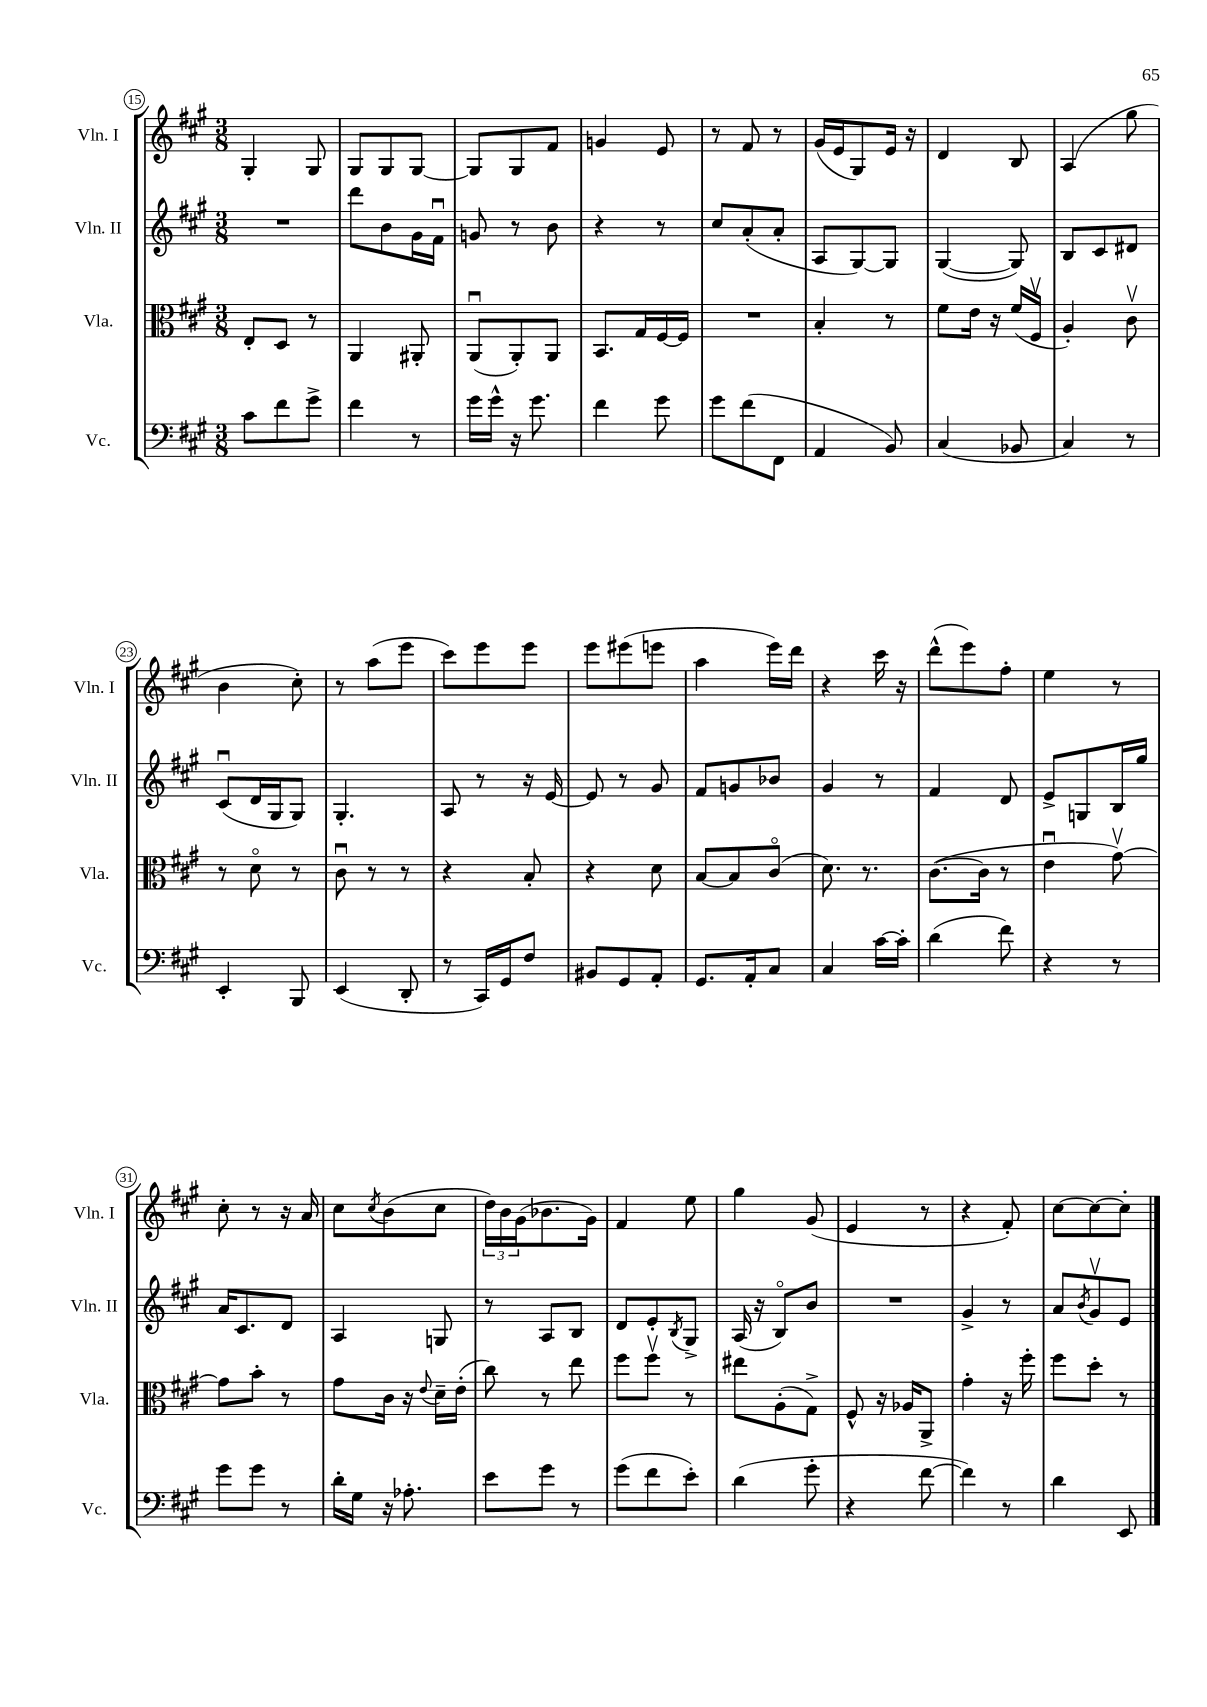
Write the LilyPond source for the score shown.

<<
\new StaffGroup <<
\new Staff = "s0" \with { instrumentName = "Vln. I" shortInstrumentName = "Vln. I" } {
    \clef treble \key a \major \numericTimeSignature \time 3/8
    gis4-. gis8 |
    gis8 gis8 gis8~ |
    gis8 gis8 fis'8 |
    g'4 e'8 |
    r8 fis'8 r8 |
    gis'16( e'16 gis8) e'16 r16 |
    d'4 b8 |
    a4( gis''8 |
    b'4 cis''8-.) |
    r8 a''8( e'''8 |
    cis'''8) e'''8 e'''8 |
    e'''8 eis'''8( e'''8 |
    a''4 e'''16) d'''16 |
    r4 cis'''16 r16 |
    d'''8-^( e'''8) fis''8-. |
    e''4 r8 |
    cis''8-. r8 r16 a'16 |
    cis''8 \acciaccatura { cis''8 } b'8( cis''8 |
    \tuplet 3/2 { d''16) b'16 gis'16( } bes'8. gis'16) |
    fis'4 e''8 |
    gis''4 gis'8( |
    e'4 r8 |
    r4 fis'8-.) |
    cis''8~ cis''8~ cis''8-. \bar "|." |
}
\new Staff = "s1" \with { instrumentName = "Vln. II" shortInstrumentName = "Vln. II" } {
    \clef treble \key a \major \numericTimeSignature \time 3/8
    R4. |
    d'''8 b'8 gis'16 fis'16\downbow |
    g'8 r8 b'8 |
    r4 r8 |
    cis''8 a'8-.( a'8-. |
    a8 gis8~) gis8 |
    gis4~( gis8) |
    b8 cis'8 dis'8 |
    cis'8\downbow( d'16 gis16 gis8) |
    gis4.-. |
    a8 r8 r16 e'16~ |
    e'8 r8 gis'8 |
    fis'8 g'8 bes'8 |
    gis'4 r8 |
    fis'4 d'8 |
    e'8-> g8 b16 gis''16 |
    a'16 cis'8. d'8 |
    a4 g8 |
    r8 a8 b8 |
    d'8 e'8-. \acciaccatura { b8 } gis8-> |
    a16( r16 b8\flageolet) b'8 |
    R4. |
    gis'4-> r8 |
    a'8 \acciaccatura { b'8 } gis'8\upbow e'8 \bar "|." |
}
\new Staff = "s2" \with { instrumentName = "Vla." shortInstrumentName = "Vla." } {
    \clef alto \key a \major \numericTimeSignature \time 3/8
    e8-. d8 r8 |
    a,4 ais,8-. |
    a,8\downbow( a,8-.) a,8 |
    b,8. gis16 fis16~ fis16 |
    R4. |
    b4-. r8 |
    fis'8 e'16 r16 fis'16( fis16\upbow |
    a4-.) cis'8\upbow |
    r8 d'8\flageolet r8 |
    cis'8\downbow r8 r8 |
    r4 b8-. |
    r4 d'8 |
    b8~ b8 cis'8\flageolet( |
    d'8.) r8. |
    cis'8.~( cis'16 r8 |
    e'4\downbow gis'8~\upbow) |
    gis'8 b'8-. r8 |
    gis'8 cis'16 r16 \appoggiatura { e'8 } d'16-- e'16-.( |
    cis''8) r8 e''8 |
    fis''8 fis''8\upbow r8 |
    eis''8 a8-.( gis8->) |
    fis8-^ r16 aes16 a,8-> |
    gis'4-. r16 fis''16-. |
    fis''8 d''8-. r8 \bar "|." |
}
\new Staff = "s3" \with { instrumentName = "Vc." shortInstrumentName = "Vc." } {
    \clef bass \key a \major \numericTimeSignature \time 3/8
    cis'8 fis'8 gis'8-> |
    fis'4 r8 |
    gis'16 gis'16-^ r16 gis'8. |
    fis'4 gis'8 |
    gis'8 fis'8( fis,8 |
    a,4 b,8) |
    cis4( bes,8 |
    cis4) r8 |
    e,4-. b,,8 |
    e,4( d,8-. |
    r8 cis,16) gis,16 fis8 |
    bis,8 gis,8 a,8-. |
    gis,8. a,16-. cis8 |
    cis4 cis'16~ cis'16-. |
    d'4( fis'8) |
    r4 r8 |
    gis'8 gis'8 r8 |
    d'16-. gis16 r16 aes8.-. |
    e'8 gis'8 r8 |
    gis'8( fis'8 e'8-.) |
    d'4( gis'8-. |
    r4 fis'8~ |
    fis'4) r8 |
    d'4 e,8 \bar "|." |
}
>>
>>
\layout { \context { \Score currentBarNumber = #15 \override BarNumber.stencil = #(make-stencil-circler 0.1 0.3 ly:text-interface::print) } }
